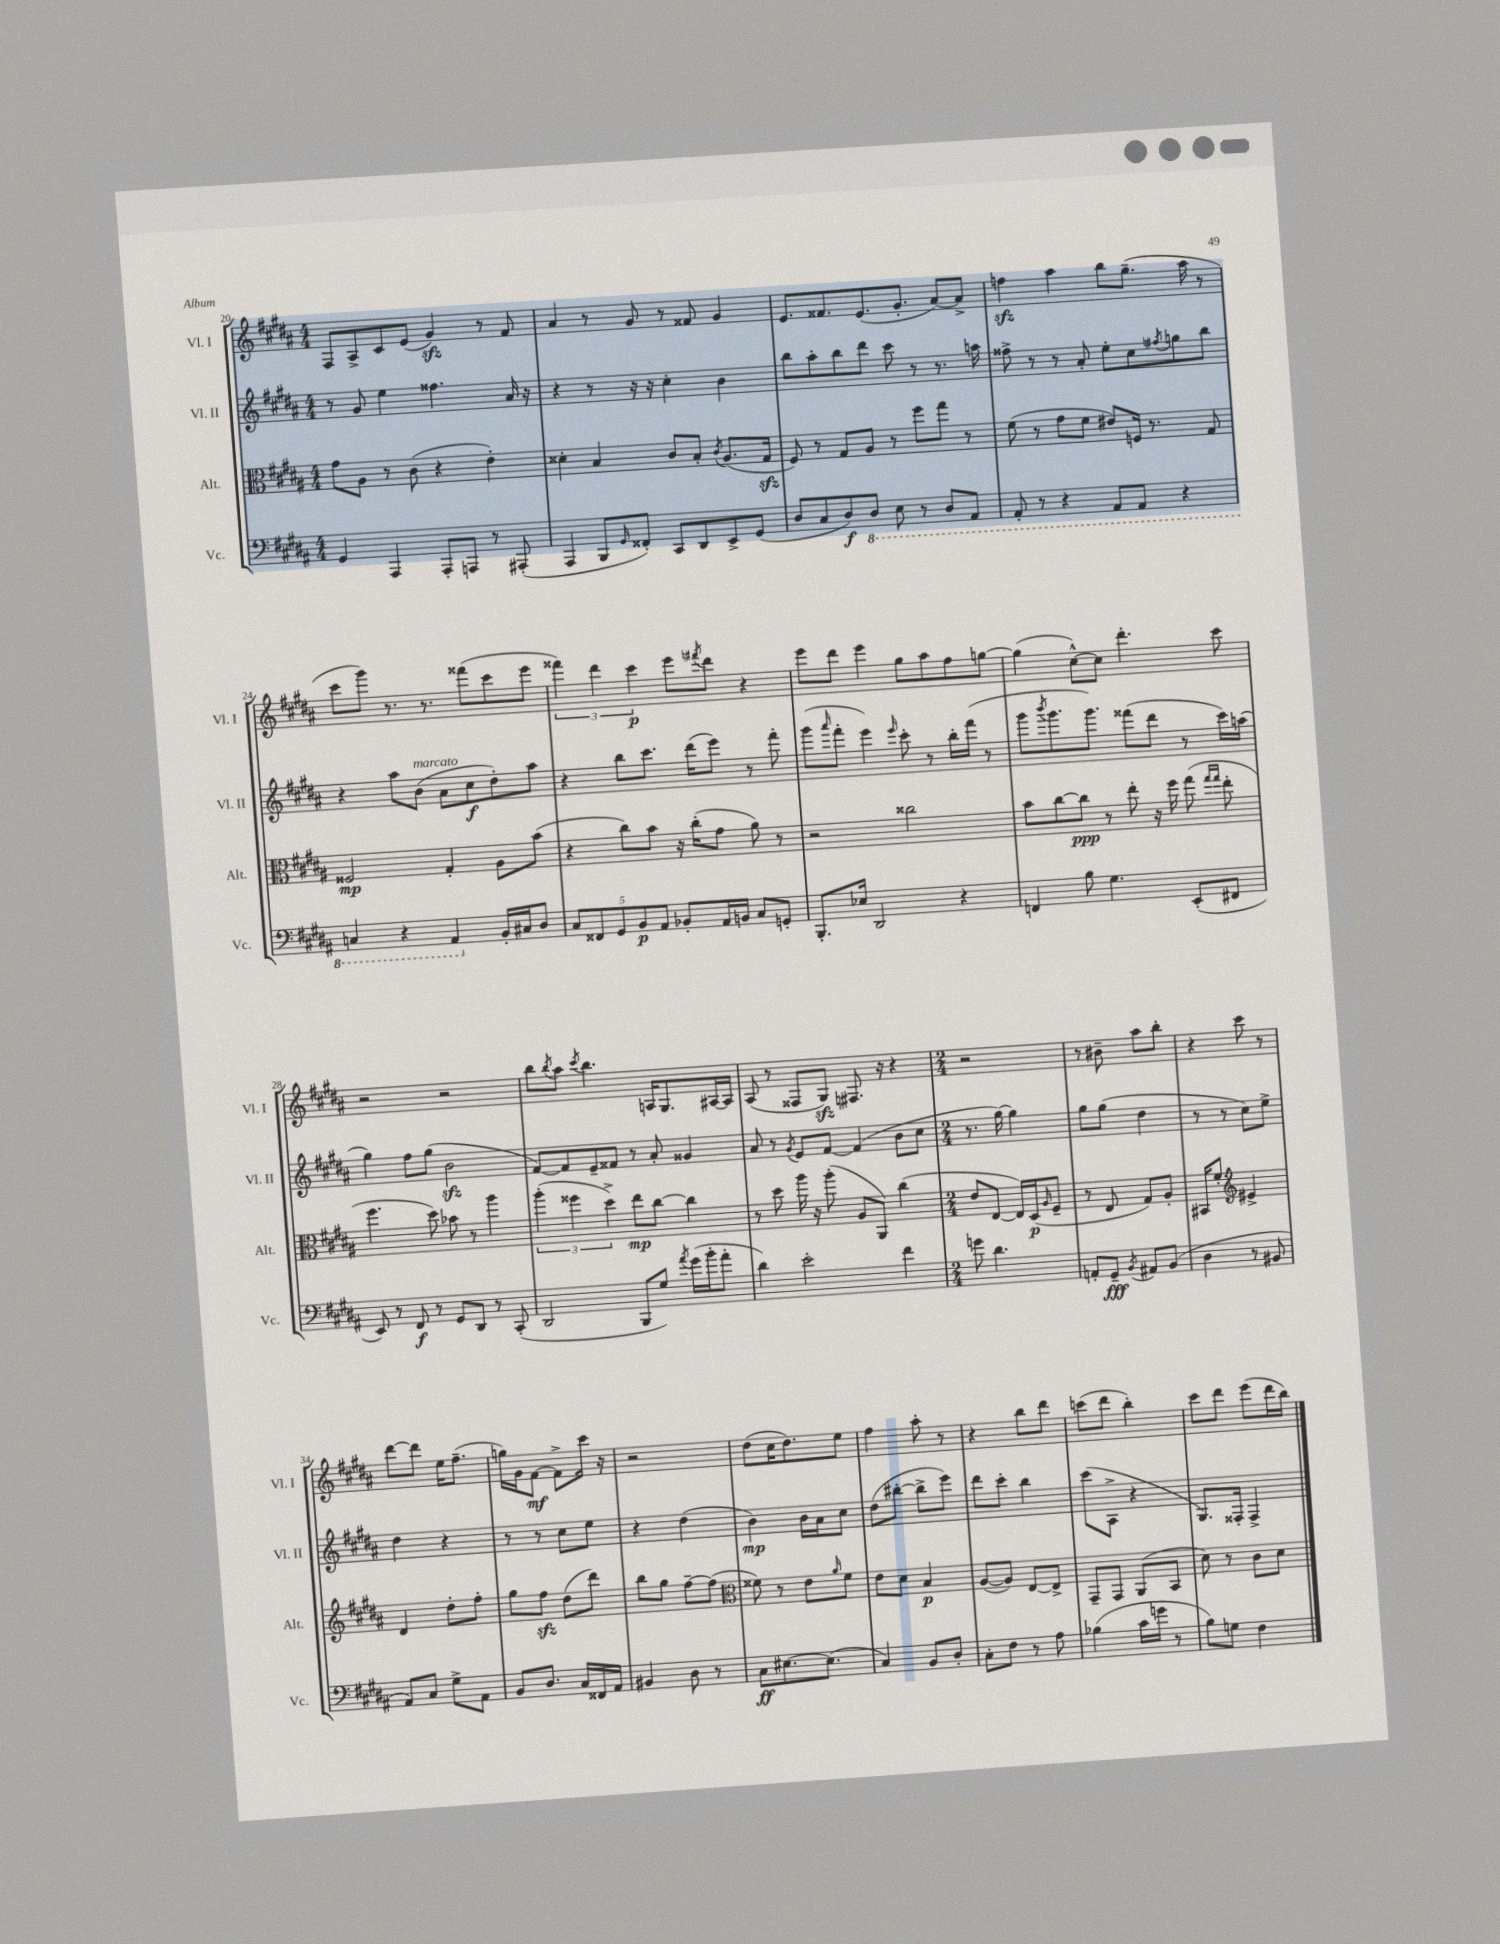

**kern	**kern	**kern	**kern
*staff4	*staff3	*staff2	*staff1
*clefF4	*clefC3	*clefG2	*clefG2
*k[f#c#g#d#a#]	*k[f#c#g#d#a#]	*k[f#c#g#d#a#]	*k[f#c#g#d#a#]
*M4/4	*M4/4	*M4/4	*M4/4
4GG#/	8g#\L	8r	8F#/L
.	8A#\J	8g#/	8A#^/
4AAA#/	8r	4ee\	8c#/
.	(8c#\	.	(8e/J
8AAA#'/L	4r	4.ff##\	4g#/)
8AAA/J	.	.	.
8r	4e'\)	.	8r
(8AAA#'/	.	16a#/	8f#/
.	.	16r	.
=	=	=	=
4AAA#/	4d##'\	4r	4a#/
8BBB/L	4B/	8r	8r
16qqGG#/	.	.	.
8FF##'/J)	.	16r	8g#/
.	.	16r	.
8CC#/L	8c#/L	4cc#'\	8r
8DD#/	8B'/J	.	8f##/
.	8qc#/	.	.
8EE^/	(8.A#/L	4b\	4g#/
(8GG#/J	.	.	.
.	16G#/Jk	.	.
=	=	=	=
8D#/L	8F#/)	8bb\L	8.e/L
8C#/	8r	8aa#'\	.
.	.	.	8.f##/
8D#/)	8G#/L	8bb\	.
8DD#/J	8A#/J	8ddd#\J	(8.e/
8EE\	8r	8ccc#\	.
.	.	.	8.g#'/J
8r	8ff#\L	8r	.
8DD#/L	8gg#\J	8.r	[8a#/L)
8AAA#/J	8r	.	8a#^/]J
.	.	16aa\	.
=	=	=	=
8AAA#'/	(8f#\	8ff##^\	4ff\
8r	8r	8r	.
4r	8g#\L	8r	4aa#\
.	8f#\J	8a#'/	.
8AAA#/L	8e#/L)	8ee'\L	8bb\L
8AAA#/J	16F/Jk	8cc#\	(8.gg#~\J
.	8.r	.	.
.	.	8qff#/	.
4r	.	8gg\	.
.	.	.	16aa#\
.	8G#/	8bb\J	8r
=	=	=	=
4CC/	2F##/	4r	8ccc#\L
.	.	.	8ggg#\J)
4r	.	8aa#\L	8.r
.	.	(8b\J	.
.	.	.	8.r
4AAA#/	4G#'/	8a#\L	.
.	.	8cc#\	(8fff##\L
16BB'/LL	8A#\L	8dd#'\)	8ccc#\
16C#/J	.	.	.
8D#/J	(8b\J	8aa#\J	8eee\J
=	=	=	=
10C#/L	4r	4r	6fff##\)
10FF##/	.	.	.
.	.	.	6ddd#\
10GG#/	.	.	.
.	8cc#\L)	8bb\L	.
10BB/	.	.	.
.	.	.	6ccc#\
.	8b\J	8.ccc#\J	.
10AA#/J	.	.	.
8BB-'/L	16r	.	8eee\L
.	(16cc#'\LK	(16ddd#\LK	.
.	.	.	8qfff#/
16AA#/L	8g#\J	8eee\J)	8ddd#\J
16BB/JJ	.	.	.
8C#/L	8a#\)	8r	4r
8GG'/J	8r	8fff#'\	.
=	=	=	=
8.BBB'/L	2r	(8ggg#\L	8eee\L
.	.	16qqaaa#/	.
.	.	8fff#'\J	8ddd#\J
16E-/Jk	.	.	.
2DD#/	.	4eee\)	4eee\
.	.	16qqeee/	.
.	2cc##\	8ccc#'\	8gg#\L
.	.	8r	8aa#\
4r	.	16bb'\LL	8ff#\
.	.	(16fff#\JJ	.
.	.	8r	[8gg\J
=	=	=	=
4FF/	8b\L	8ggg#\L	(4gg\]
.	.	8qbbb/	.
.	[8cc#\	8.ggg#\	.
8B\	8cc#\]J	.	[8cc#^^\L)
.	.	8.ggg#\J)	.
4.G#\	8r	.	8cc#\]J
.	8ee'\	(8fff##\L	4.ddd#'\
.	16r	8ddd#\J	.
.	16ff#\	.	.
(8EE'/L	(8gg#\	8r	.
.	16qqgg#/LL	.	.
.	16qqgg#/JJ	.	.
8FF#/J	8ee'\	16ccc#\LL)	8ccc#\
.	.	(16aa\JJ	.
=	=	=	=
8EE/)	4.ff#\	4gg#\)	2r
8r	.	.	.
8FF#/	.	8ff#\L	.
8r	8dd#\)	(8gg#\J	.
8GG#/L	8b-\	2b\	2r
8DD#/J	8r	.	.
8r	4aa#\	.	.
(8CC#'/	.	.	.
=	=	=	=
2DD#/	(6aa#'\	[8f#/L)	8bb\L
.	.	.	8qbb/
.	.	8f#/]	8aa#\J
.	6ff##\	.	.
.	.	.	8qccc#/
.	.	8e~/	4.bb\
.	6dd#^\)	.	.
.	.	8f##/J	.
8BBB/L	8ee\L	8r	.
8G#/J)	[8cc#\J	8a#'/	16A/LK
.	.	.	8.G#/
8qa#/	.	.	.
(16g#\LL	4cc#\]	4g##/	.
16b'\J	.	.	.
8a#'\J	.	.	[16A#/L
.	.	.	16A#/]JJ
=	=	=	=
4d#\)	8r	8a#/	(8A#/
.	8dd#\	8r	8r
.	.	8qg#/	.
2e'\	16aa#\	8e/L	8F##/L
.	16r	.	.
.	(8aa#'\	[8f#/J	8G#/J)
.	8A#/L	(4f#/]	8.F#/
.	8AA#/J)	.	.
.	.	.	16r
4f#\	(4cc#\	8b\L	4r
.	.	8cc#\J	.
=	=	=	=
*M2/4	*M2/4	*M2/4	*M2/4
8g\	8e/L	8.r	2r
4.d#\	[8E/J	.	.
.	.	[16gg#\)	.
.	16E/]LL)	4gg#\]	.
.	(16D#/J	.	.
.	16qqA#/	.	.
.	8F#~/J	.	.
=	=	=	=
8AA'/L	8r	8gg#\L	8r
8GG#~/J	8E/	(8gg#\J	8b#~\
8qBB/	.	.	.
8AA#/L	8G#/L)	4dd#\	8aa#\L
(8BB/J	8A#'/J	.	8bb'\J
=	=	=	=
4D#\	16BB#/LK	8r	4r
.	8.f#'/J	.	.
.	.	8r	.
*	*clefG2	*	*
8r	4e#^/	8cc#\L)	8ccc#\
8BB#/	.	8ee^\J	8r
=	=	=	=
8AA#/L)	4d#/	4dd#\	[8ddd#\L
8C#/J	.	.	8ddd#\]J
8G#^\L	8dd#'\L	4r	16ee\LK
.	.	.	(8.ff#~\J
8AA#\J	8ff#'\J	.	.
=	=	=	=
8BB/L	8gg#\L	8r	16gg\LL)
.	.	.	16g#\J
8.D#/J	8ff#\J	8r	[8f#\J
.	(8dd#\L	8cc#\L	8f#^\]L
16C#/LL	.	.	.
16FF##/	8ddd#\J)	8ee\J	16ccc#\Jk
16AA#/JJ	.	.	16r
=	=	=	=
4BB#/	8bb\L	4r	2r
.	8gg#\J	.	.
8D#\	[8ff#~\L	(4dd#\	.
8r	(8ff#\]J	.	.
=	=	=	=
*	*clefC3	*	*
8C#\L	8f##\)	4b\)	(8dd#\L
[8.E#\	8r	.	16cc#\K
.	.	.	8.dd#\)
.	8e\L	16b\LL	.
(8.E#\]J	.	16a#\J	.
.	16qqa#/	.	.
.	8f##\J	8cc#\J	8ee\J
=	=	=	=
4C#/)	8e\L	(8dd#\L	4ff#\
.	8d#\J	[8bb#'\J	.
8BB/L	4B/	8bb#^\]L	8aa#'\
8D#'/J	.	8eee\J)	8r
=	=	=	=
8C#'\L	([8A#/L	8ddd#\L	4r
8F#\J	8A#/]J)	8ccc#'\J	.
8r	[8E/L	4bb\	8bb\L
8A#\	8E^/]J	.	8ddd#\J
=	=	=	=
(4B-\	8GG#~/L	(8ccc#\L	(8ccc\L
.	8GG#/J	8A#^\J	8ddd#\J
16c#\LL	(8AA#/L	4r	4bb'\)
16g\JJ	.	.	.
8r	8BB/J	.	.
=	=	=	=
8B\L)	8d#\)	8.G#/L)	8ccc#\L
8G\J	8r	.	8ddd#\J
.	.	16F##'/Jk	.
4F#\	8c#\L	4F##^/	(8eee\L
.	8d#\J	.	16ddd#\L
.	.	.	16bb\JJ)
==	==	==	==
*-	*-	*-	*-
